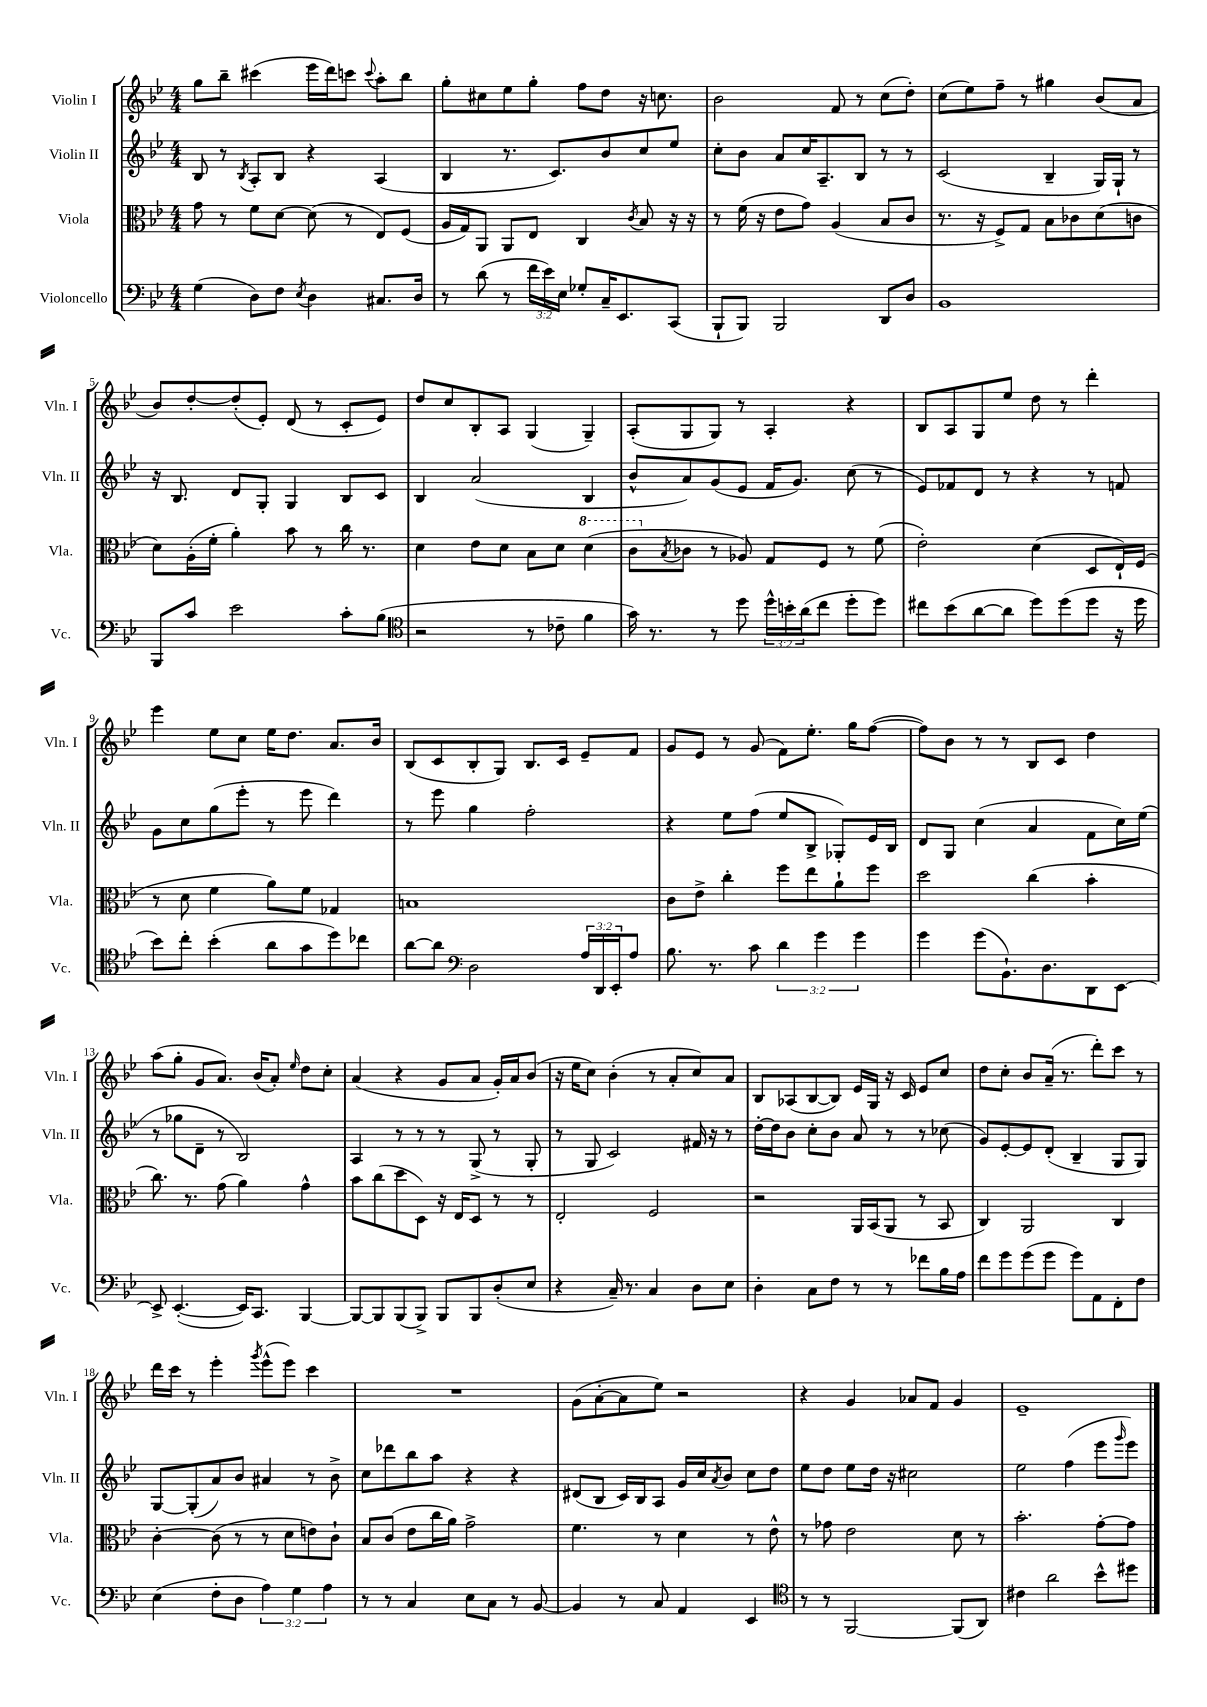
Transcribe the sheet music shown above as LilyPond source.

<<
\new StaffGroup <<
\new Staff = "s0" \with { instrumentName = "Violin I" shortInstrumentName = "Vln. I" } {
    \clef treble \key bes \major \numericTimeSignature \time 4/4
    g''8 bes''8-- cis'''4( ees'''16 d'''16) c'''8 \appoggiatura { c'''8 } a''8-. bes''8 |
    g''8-. cis''8 ees''8 g''8-. f''8 d''8 r16 c''8. |
    bes'2 f'8 r8 c''8( d''8-.) |
    c''8( ees''8) f''8-- r8 gis''4 bes'8( a'8 |
    bes'8) d''8~-. d''8-.( ees'8-.) d'8( r8 c'8-. ees'8) |
    d''8 c''8 bes8-. a8 g4( g4--) |
    a8-.( g8 g8) r8 a4-. r4 |
    bes8 a8 g8 ees''8 d''8 r8 d'''4-. |
    ees'''4 ees''8 c''8 ees''16 d''8. a'8. bes'16 |
    bes8( c'8 bes8-. g8) bes8. c'16 ees'8-- f'8 |
    g'8 ees'8 r8 g'8( f'8) ees''8.-. g''16 f''8~( |
    f''8) bes'8 r8 r8 bes8 c'8 d''4 |
    a''8( g''8-. g'8 a'8.) bes'16( a'8-.) \grace { ees''16 } d''8 c''8-. |
    a'4( r4 g'8 a'8 g'16-.) a'16 bes'8( |
    r16 ees''16 c''8) bes'4-.( r8 a'8-. c''8) a'8 |
    bes8 aes8( bes8~ bes8) ees'16 g16 r16 c'16 ees'8 c''8 |
    d''8 c''8-. bes'8 a'16--( r8. d'''8-.) c'''8 r8 |
    d'''16 c'''16 r8 ees'''4-. \acciaccatura { g'''8 } ees'''8-^( ees'''8) c'''4 |
    R1 |
    g'8( a'8~-. a'8 ees''8) r2 |
    r4 g'4 aes'8 f'8 g'4 |
    ees'1-- \bar "|." |
}
\new Staff = "s1" \with { instrumentName = "Violin II" shortInstrumentName = "Vln. II" } {
    \clef treble \key bes \major \numericTimeSignature \time 4/4
    bes8 r8 \acciaccatura { bes8 } a8-. bes8 r4 a4( |
    bes4 r8. c'8.) bes'8 c''8 ees''8 |
    c''8-. bes'8 a'8 c''16 a8.-- bes8 r8 r8 |
    c'2( bes4-- g16) g16-! r8 |
    r16 bes8. d'8 g8-. g4 bes8 c'8 |
    bes4 a'2( bes4 |
    bes'8-^ a'8) g'8( ees'8 f'16 g'8.) c''8( r8 |
    ees'8) fes'8 d'8 r8 r4 r8 f'8 |
    g'8 c''8 g''8( ees'''8-. r8 ees'''8 d'''4) |
    r8 ees'''8 g''4 f''2-. |
    r4 ees''8 f''8( ees''8 bes8-> ges8-.) ees'16 bes16 |
    d'8 g8 c''4( a'4 f'8 c''16) ees''16( |
    r8 ges''8 d'8-- r8 bes2) |
    a4 r8 r8 r8 g8->( r8 g8-. |
    r8 g8 c'2) fis'16 r16 r8 |
    d''16~-. d''16 bes'8 c''8-. bes'8 a'8 r8 r8 ces''8( |
    g'8) ees'8~-. ees'8 d'8-.( bes4-- g8 g8) |
    g8~ g8-.( a'8) bes'8 ais'4 r8 bes'8-> |
    c''8 des'''8 bes''8 a''8 r4 r4 |
    dis'8( bes8 c'16) bes16 a8 g'16 c''16 \acciaccatura { a'8 } bes'8 c''8 d''8 |
    ees''8 d''8 ees''8 d''16 r16 cis''2 |
    ees''2 f''4( ees'''8 \grace { g'''16 } ees'''8) \bar "|." |
}
\new Staff = "s2" \with { instrumentName = "Viola" shortInstrumentName = "Vla." } {
    \clef alto \key bes \major \numericTimeSignature \time 4/4
    g'8 r8 f'8 d'8~ d'8( r8 ees8) f8( |
    a16 g16) a,8 a,8 ees8 c4 \acciaccatura { c'8 } bes8 r16 r16 |
    r8 f'16( r16 ees'8 g'8) a4( bes8 c'8 |
    r8. r16 f8->) g8 bes8 ces'8 d'8( c'8 |
    d'8) a16-.( f'16-. a'4-.) bes'8 r8 c''16 r8. |
    d'4 ees'8 d'8 bes8 d'8 \ottava #1 d''4( |
    c''8 \ottava #0 \acciaccatura { bes8 } ces'8 r8 aes8) g8 f8 r8 f'8( |
    ees'2-.) d'4( d8 ees16-!) f16( |
    r8 d'8 f'4 a'8) f'8 ges4 |
    b1 |
    c'8 ees'8-> c''4-. f''8 ees''8 a'8-! f''8 |
    d''2 c''4( bes'4-. |
    c''8.) r8. g'8( a'4) g'4-^ |
    bes'8 c''8( d''8 d8) r16 ees16 d8 r8 r8 |
    ees2-. f2 |
    r2 a,16 bes,16( a,8 r8 bes,8 |
    c4) a,2 c4 |
    c'4~-. c'8( r8 r8 d'8 e'8) c'8-! |
    bes8 c'8( ees'8 c''16 a'16) g'2-> |
    f'4. r8 d'4 r8 ees'8-^ |
    r8 ges'8 ees'2 d'8 r8 |
    bes'2.-. g'8~-. g'8 \bar "|." |
}
\new Staff = "s3" \with { instrumentName = "Violoncello" shortInstrumentName = "Vc." } {
    \clef bass \key bes \major \numericTimeSignature \time 4/4 \override Staff.TupletNumber.text = #tuplet-number::calc-fraction-text
    g4( d8) f8 \acciaccatura { ees8 } d4 cis8. d16 |
    r8 d'8( r8 \tuplet 3/2 { f'16 ees'16) ees16 } ges8-. c16-- ees,8. c,8( |
    bes,,8-! bes,,8) bes,,2 d,8 d8 |
    bes,1 |
    bes,,8 c'8 ees'2 c'8-. bes8( |
    \clef tenor r2 r8 ces'8-- f'4 |
    g'16) r8. r8 d''8 \tuplet 3/2 { d''16-^ b'16-. a'16( } c''8 d''8-. d''8) |
    cis''8 bes'8( a'8~ a'8 d''8) d''8( d''8 r16 d''16 |
    bes'8) c''8-. bes'4-.( a'8 g'8 d''8) ces''8 |
    a'8~ a'8 \clef bass d2 \tuplet 3/2 { a16 d,16 ees,16-. } a8 |
    bes8. r8. c'8 \tuplet 3/2 { d'4 g'4 g'4 } |
    g'4 g'8( bes,8.-!) d8. d,8 ees,8~ |
    ees,8-> ees,4.~-.( ees,16) c,8. bes,,4~ |
    bes,,8~ bes,,8 bes,,8( bes,,8->) bes,,8 bes,,8 d8-.( ees8 |
    r4 c16--) r8. c4 d8 ees8 |
    d4-. c8 f8 r8 r8 fes'8 bes16 a16 |
    f'8 g'8 g'8( g'8 g'8) a,8 f,8-. f8 |
    ees4( f8-. d8 \tuplet 3/2 { a4) g4 a4 } |
    r8 r8 c4 ees8 c8 r8 bes,8~ |
    bes,4 r8 c8 a,4 ees,4 |
    \clef tenor r8 r8 f,2~ f,8( a,8) |
    cis'4 a'2 bes'8-^ dis''8 \bar "|." |
}
>>
>>
